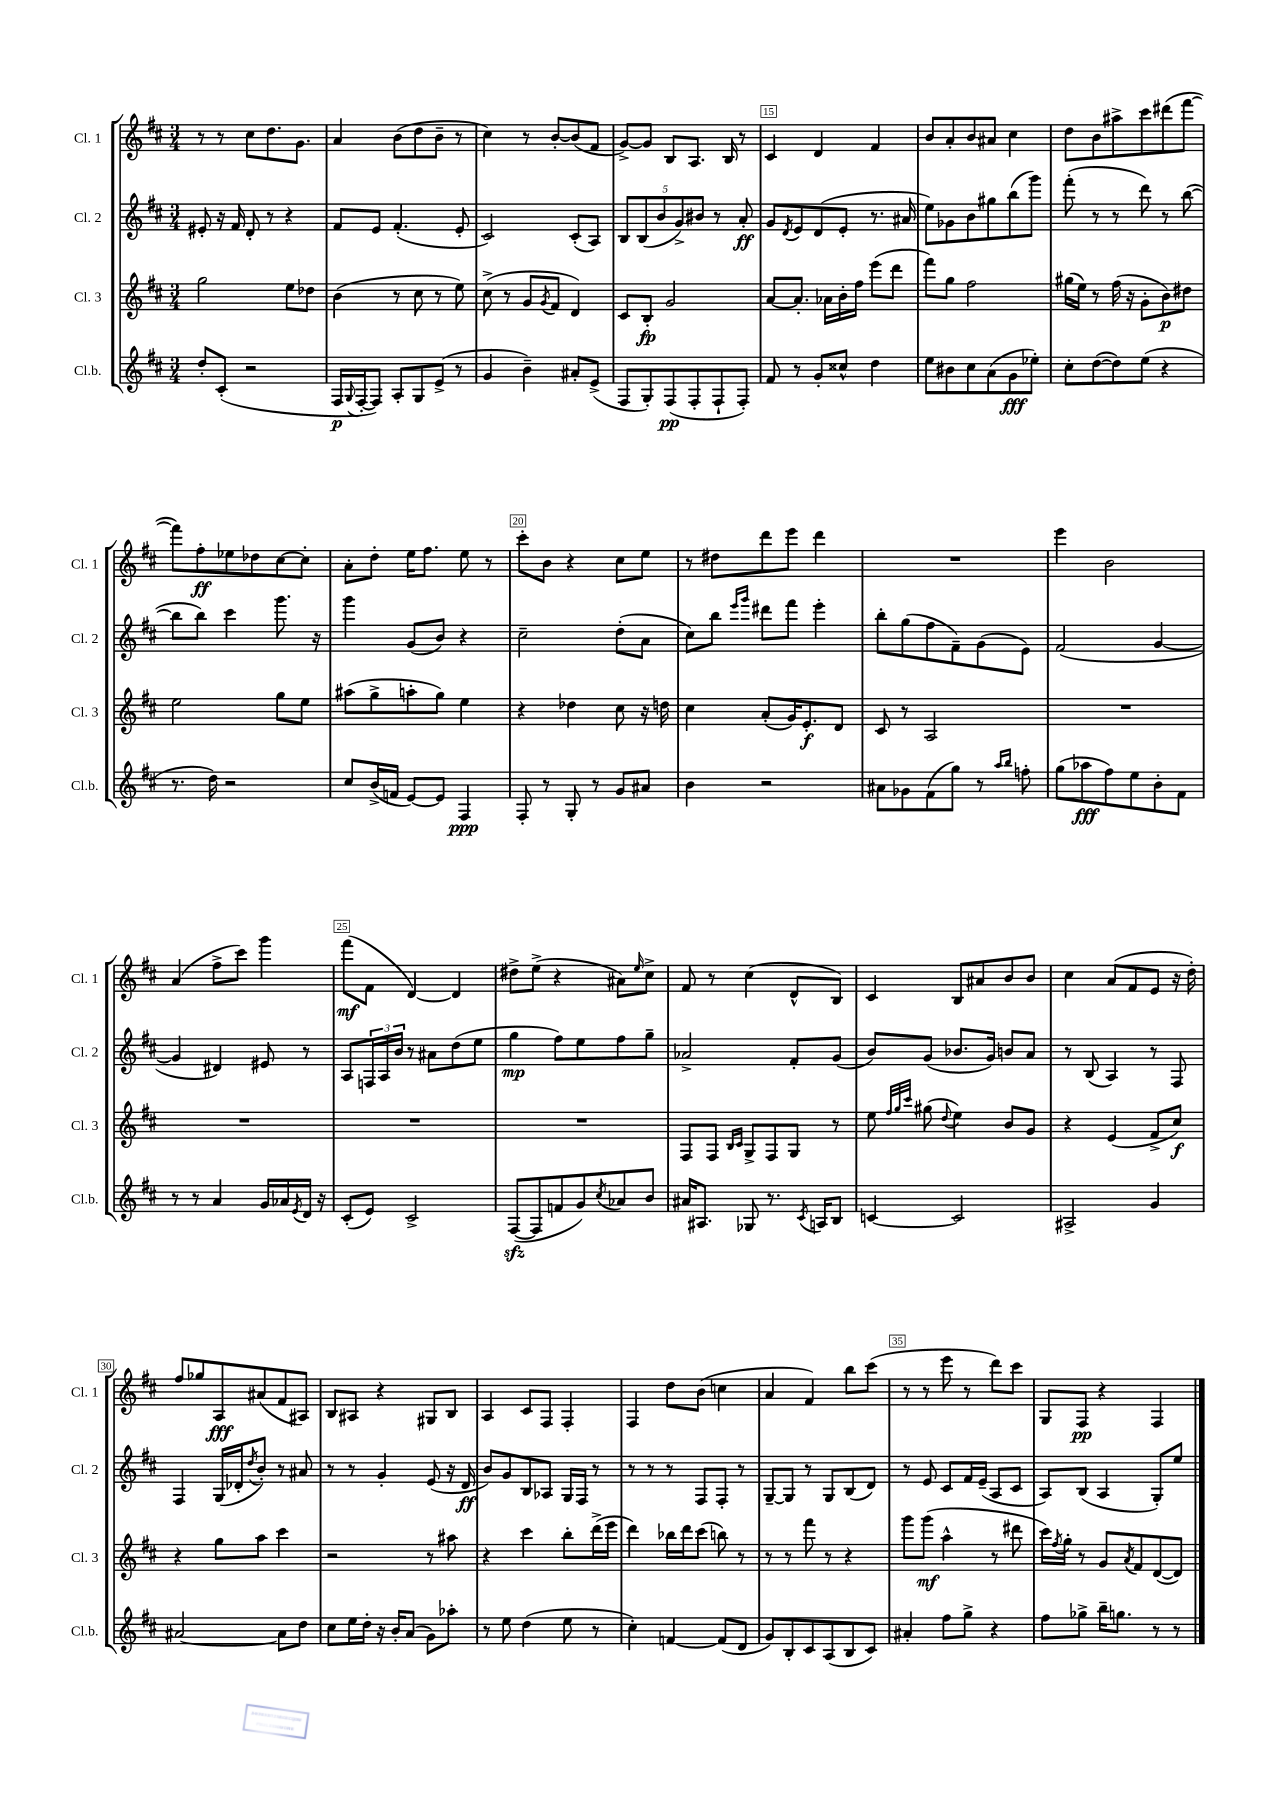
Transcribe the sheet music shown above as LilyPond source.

<<
\new StaffGroup <<
\new Staff = "s0" \with { instrumentName = "Cl. 1" shortInstrumentName = "Cl. 1" } {
    \clef treble \key d \major \numericTimeSignature \time 3/4
    r8 r8 cis''8 d''8. g'8. |
    a'4 b'8( d''8 b'8-- r8 |
    cis''4) r8 b'8~-. b'8( fis'8 |
    g'8~->) g'8 b8 a8. b16 r8 |
    cis'4 d'4 fis'4 |
    b'8 a'8-. b'8 ais'8 cis''4 |
    d''8 b'8 ais''8-> cis'''8 dis'''8( fis'''8~ |
    fis'''8) fis''8-.\ff ees''8 des''8 cis''8~ cis''8-. |
    a'8-. d''8-. e''16 fis''8. e''8 r8 |
    cis'''8-. b'8 r4 cis''8 e''8 |
    r8 dis''8 d'''8 e'''8 d'''4 |
    R2. |
    e'''4 b'2 |
    a'4( fis''8-> cis'''8) g'''4 |
    fis'''8\mf( fis'8 d'4~) d'4 |
    dis''8-> e''8->( r4 ais'8) \grace { e''16 } cis''8-> |
    fis'8 r8 cis''4( d'8-^ b8) |
    cis'4 b8 ais'8 b'8 b'8 |
    cis''4 a'8( fis'8 e'8 r16 d''16-.) |
    fis''8 ges''8 a8\fff ais'8( fis'8 ais8) |
    b8 ais8 r4 gis8 b8 |
    a4 cis'8 fis8 fis4-. |
    fis4 d''8 b'8( c''4 |
    a'4 fis'4) b''8 cis'''8( |
    r8 r8 e'''8 r8 d'''8) cis'''8 |
    g8 fis8\pp r4 fis4 \bar "|." |
}
\new Staff = "s1" \with { instrumentName = "Cl. 2" shortInstrumentName = "Cl. 2" } {
    \clef treble \key d \major \numericTimeSignature \time 3/4
    eis'8-. r16 fis'16 d'8-. r8 r4 |
    fis'8 e'8 fis'4.-.( e'8-. |
    cis'2) cis'8-.( a8) |
    \tuplet 5/4 { b8 b8( b'8 g'8->) bis'8 } r8 a'8-.\ff |
    g'8 \acciaccatura { d'8 } e'8 d'8( e'8-. r8. ais'16 |
    e''8) ges'8 b'8 gis''8 b''8( g'''8) |
    fis'''8-.( r8 r8 d'''8) r8 b''8~( |
    b''8 b''8) cis'''4 g'''8. r16 |
    g'''4 g'8( b'8) r4 |
    cis''2-- d''8-.( a'8 |
    cis''8) b''8 \grace { e'''16 g'''16 } dis'''8 fis'''8 e'''4-. |
    b''8-. g''8( fis''8 fis'8--) g'8( e'8) |
    fis'2( g'4~ |
    g'4 dis'4) eis'8 r8 |
    a8 \tuplet 3/2 { f16 a16 b'16 } r8 ais'8 d''8( e''8 |
    g''4\mp fis''8) e''8 fis''8 g''8-- |
    aes'2-> fis'8-. g'8( |
    b'8) g'8( bes'8. g'16) b'8 a'8 |
    r8 b8( a4) r8 fis8 |
    fis4 g16( des'16-. \acciaccatura { d''8 } b'8-.) r8 ais'8 |
    r8 r8 g'4-. e'8( r16 d'16\ff |
    b'8) g'8 b8 aes8 g16 fis16 r8 |
    r8 r8 r8 fis8 fis8-. r8 |
    g8~-- g8 r8 g8 b8( d'8) |
    r8 e'8 cis'8 fis'16 e'16--( a8 cis'8 |
    a8) b8( a4 g8-.) e''8 \bar "|." |
}
\new Staff = "s2" \with { instrumentName = "Cl. 3" shortInstrumentName = "Cl. 3" } {
    \clef treble \key d \major \numericTimeSignature \time 3/4
    g''2 e''8 des''8 |
    b'4( r8 cis''8 r8 e''8) |
    cis''8->( r8 g'8 \acciaccatura { g'8 } fis'8 d'4) |
    cis'8 b8-.\fp g'2 |
    a'8~ a'8.-. aes'16 b'16-. fis''16 e'''8( d'''8 |
    fis'''8) g''8 fis''2 |
    gis''16( e''16) r8 fis''16( r16 g'8-. b'8\p) dis''8 |
    e''2 g''8 e''8 |
    ais''8( g''8-> a''8-. g''8) e''4 |
    r4 des''4 cis''8 r16 d''16 |
    cis''4 a'8-.( g'16) e'8.-.\f d'8 |
    cis'8 r8 a2 |
    R2. |
    R2. |
    R2. |
    R2. |
    fis8 fis8 \grace { b16 cis'16 } g8-> fis8 g8 r8 |
    e''8 \grace { fis''32 g''32 cis'''32 } gis''8( \appoggiatura { d''8 } e''4) b'8 g'8 |
    r4 e'4( fis'8-> cis''8\f) |
    r4 g''8 a''8 cis'''4 |
    r2 r8 ais''8 |
    r4 cis'''4 b''8-. d'''16->( e'''16 |
    d'''4) bes''16 d'''16 cis'''8( b''8) r8 |
    r8 r8 fis'''8 r8 r4 |
    g'''8 g'''8\mf( a''4-^ r8 dis'''8 |
    cis'''16) \acciaccatura { fis''8 } g''16-. r8 g'8 \acciaccatura { a'8 } fis'8 d'8~( d'8) \bar "|." |
}
\new Staff = "s3" \with { instrumentName = "Cl.b." shortInstrumentName = "Cl.b." } {
    \clef treble \key d \major \numericTimeSignature \time 3/4
    d''8-. cis'8-.( r2 |
    fis16\p \appoggiatura { g8 } fis16~-. fis8) a8-. g8 e'8->( r8 |
    g'4 b'4--) ais'8-. e'8->( |
    fis8 g8-.) fis8\pp( fis8-. fis8-! fis8-.) |
    fis'8 r8 g'8-. cisis''8-^ d''4 |
    e''8 bis'8 cis''8 a'8( g'8\fff ees''8-.) |
    cis''8-. d''8~( d''8) e''8( r4 |
    r8. d''16) r2 |
    cis''8 b'16->( f'16 e'8~) e'8 fis4\ppp |
    fis8-. r8 g8-. r8 g'8 ais'8 |
    b'4 r2 |
    ais'8 ges'8 fis'8( g''8) r8 \grace { a''16 b''16 } f''8-. |
    g''8( aes''8\fff fis''8) e''8 b'8-. fis'8 |
    r8 r8 a'4 g'16 aes'16 \acciaccatura { e'8 } d'16 r16 |
    cis'8-.( e'8) cis'2-> |
    fis8~\sfz( fis8 f'8 g'8) \acciaccatura { cis''8 } aes'8 b'8 |
    ais'16 ais8. ges8 r8. \acciaccatura { cis'8 } a16 b8 |
    c'4~ c'2 |
    ais2-> g'4 |
    ais'2~ ais'8 d''8 |
    cis''8 e''16 d''16-. r16 b'16-. a'8( g'8) aes''8-. |
    r8 e''8 d''4( e''8 r8 |
    cis''4-.) f'4~ f'8( d'8 |
    g'8) b8-. cis'8 a8( b8 cis'8) |
    ais'4-. fis''8 g''8-> r4 |
    fis''8 ges''8-> b''16-- g''8. r8 r8 \bar "|." |
}
>>
>>
\layout { \context { \Score currentBarNumber = #11 \override BarNumber.break-visibility = ##(#f #t #t) barNumberVisibility = #(every-nth-bar-number-visible 5) \override BarNumber.stencil = #(make-stencil-boxer 0.1 0.3 ly:text-interface::print) } }
